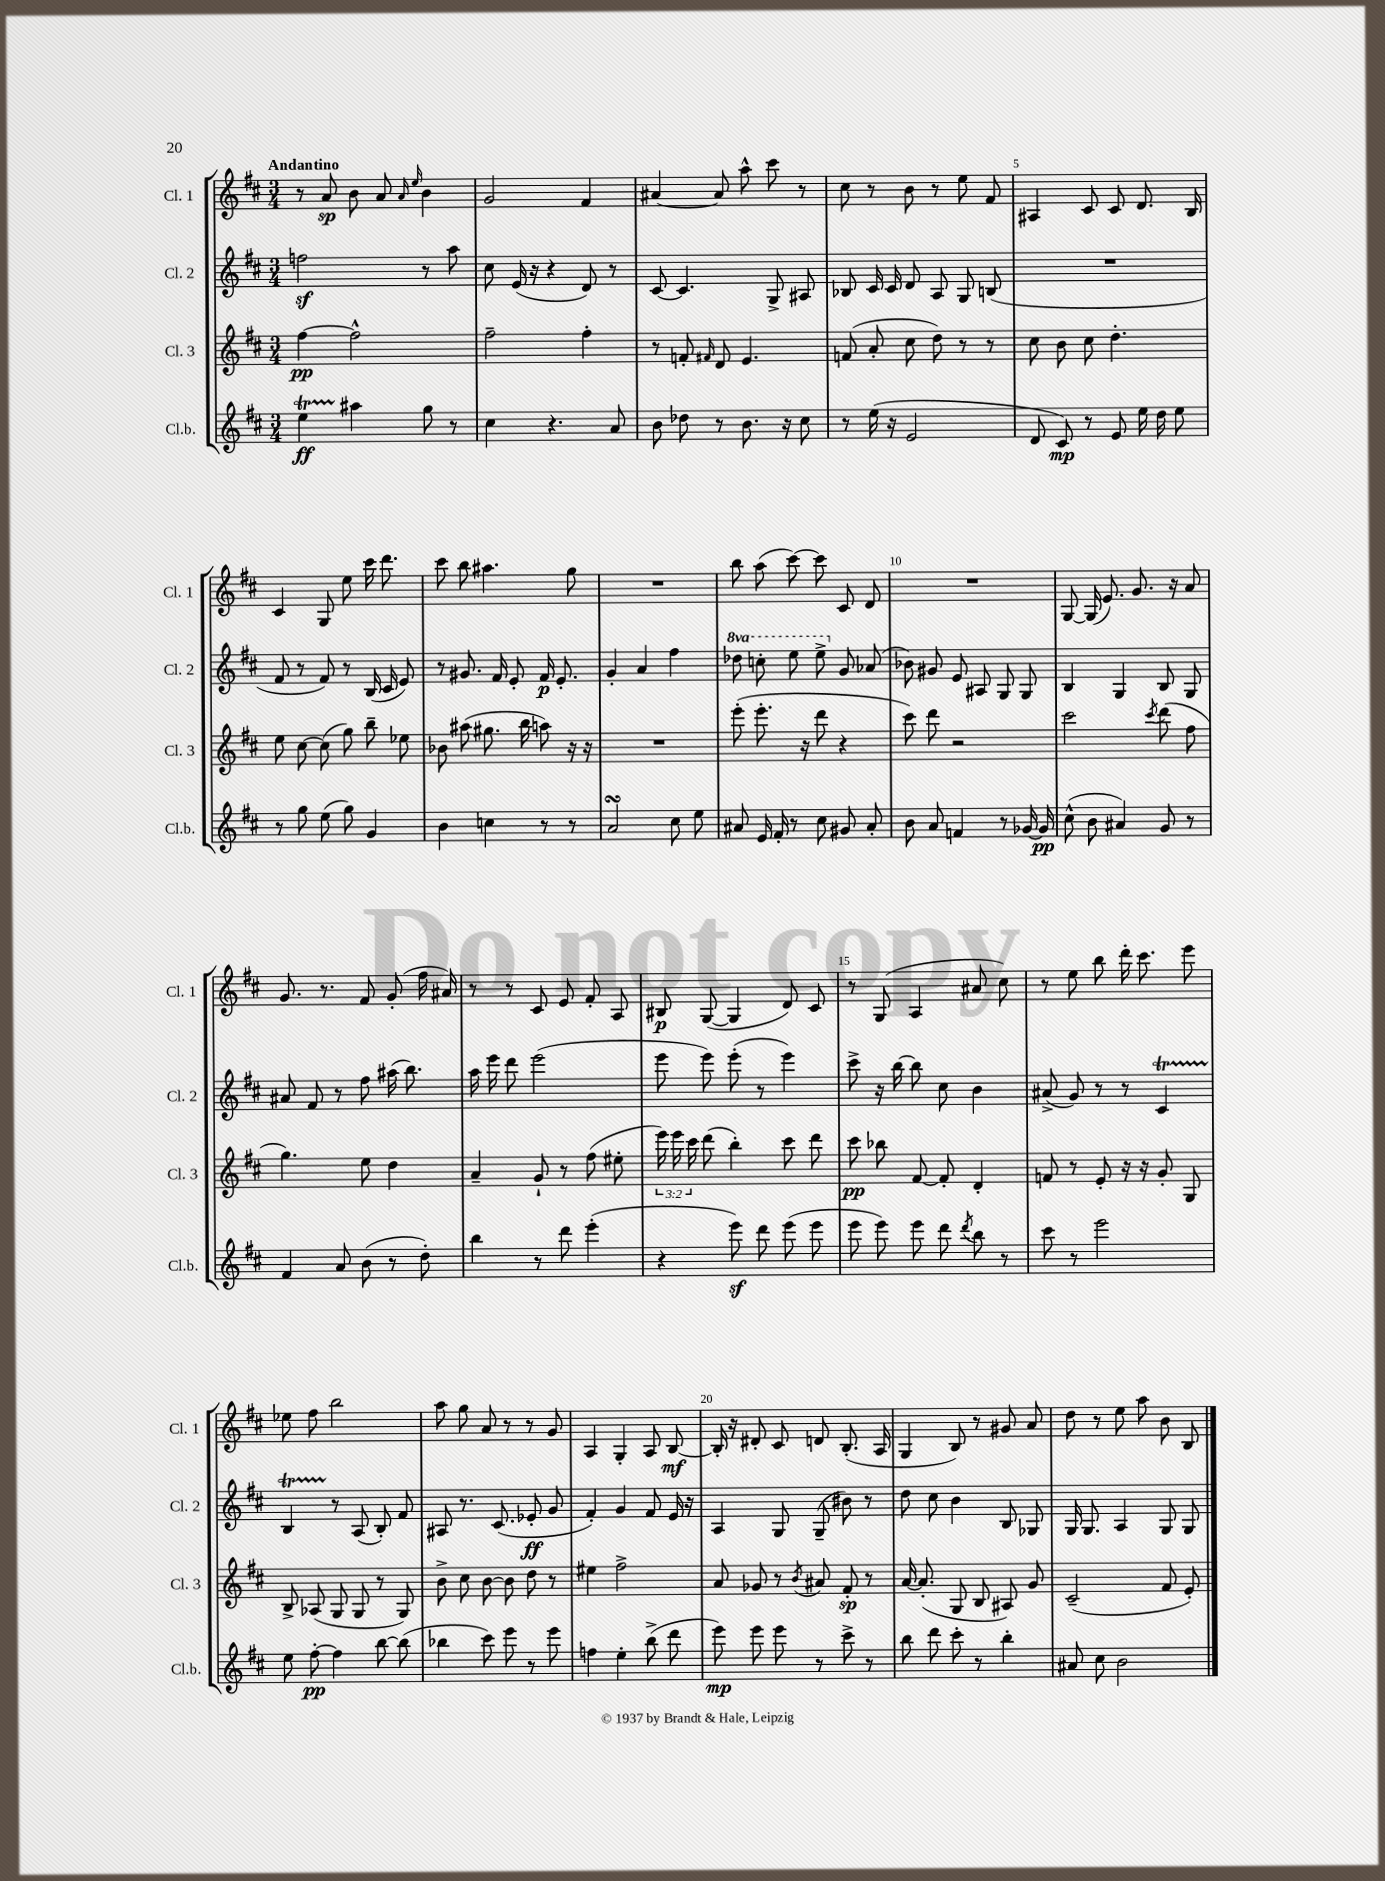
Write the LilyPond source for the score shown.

<<
\new StaffGroup <<
\new Staff = "s0" \with { instrumentName = "Cl. 1" shortInstrumentName = "Cl. 1" } {
    \clef treble \key d \major \numericTimeSignature \time 3/4 \tempo "Andantino"
    \autoBeamOff r8 a'8\sp b'8 a'8 \grace { a'16 e''16 } b'4 |
    g'2 fis'4 |
    ais'4~ ais'8 a''8-^ cis'''8 r8 |
    cis''8 r8 b'8 r8 e''8 fis'8 |
    ais4 cis'8 cis'8 d'8. b16 |
    cis'4 g8 e''8 cis'''16 d'''8. |
    cis'''8 b''8 ais''4. g''8 |
    R2. |
    b''8 a''8( cis'''8~) cis'''8 cis'8 d'8 |
    R2. |
    g8~ g16( e'8.) g'8. r16 a'8 |
    g'8. r8. fis'8 g'8-.( fis''16 ais'16) |
    r8 r8 cis'8 e'8 fis'8-. a8 |
    bis8\p g8~( g4 d'8) cis'8 |
    r8 g8( a4 ais'8 cis''8) |
    r8 e''8 b''8 d'''16-. cis'''8. e'''8 |
    ees''8 fis''8 b''2 |
    a''8 g''8 a'8 r8 r8 g'8 |
    a4 g4-. a8 b8~\mf |
    b16-. r16 dis'8-. cis'8 d'8 b8.-.( a16 |
    g4 b8) r8 gis'8 a'8 |
    d''8 r8 e''8 a''8 b'8 b8 \bar "|." |
}
\new Staff = "s1" \with { instrumentName = "Cl. 2" shortInstrumentName = "Cl. 2" } {
    \clef treble \key d \major \numericTimeSignature \time 3/4 \set Staff.ottavationMarkups = #ottavation-simple-ordinals
    \autoBeamOff f''2\sf r8 a''8 |
    cis''8 e'16( r16 r4 d'8) r8 |
    cis'8~ cis'4. g8-> ais8 |
    bes8 cis'16 cis'16 d'8 a8 g8 b8( |
    R2. |
    fis'8 r8 fis'8) r8 b16( cis'16 e'8) |
    r8 gis'8. fis'16 e'8-. fis'16\p e'8.-. |
    g'4-. a'4 fis''4 |
    \ottava #1 des'''8 c'''8-. e'''8 e'''8-> \ottava #0 g'8 aes'8( |
    bes'8) gis'8 e'8 ais8 g8 g8 |
    b4 g4 b8 g8 |
    ais'8 fis'8 r8 fis''8 ais''16( b''8.) |
    a''16 e'''16 d'''8 e'''2( |
    e'''8 e'''8) e'''8-.( r8 e'''4) |
    cis'''8-> r16 b''16~ b''8 cis''8 b'4 |
    ais'8->( g'8) r8 r8 cis'4\startTrillSpan |
    b4 r8\stopTrillSpan a8( b8-.) fis'8 |
    ais8 r8. cis'8.( ees'8-.\ff g'8 |
    fis'4-.) g'4 fis'8 e'16 r16 |
    a4 g8 g8--( bis'8) r8 |
    d''8 cis''8 b'4 b8 ges8 |
    g16 g8. a4 g8 g8 \bar "|." |
}
\new Staff = "s2" \with { instrumentName = "Cl. 3" shortInstrumentName = "Cl. 3" } {
    \clef treble \key d \major \numericTimeSignature \time 3/4 \override Staff.TupletNumber.text = #tuplet-number::calc-fraction-text
    \autoBeamOff fis''4~\pp fis''2-^ |
    fis''2-- fis''4-. |
    r8 f'8-. \grace { fis'16 } d'8 e'4. |
    f'8( a'8-. cis''8 d''8) r8 r8 |
    cis''8 b'8 cis''8 d''4.-. |
    e''8 cis''8~ cis''8( g''8) b''8-- ees''8 |
    bes'8 ais''8( gis''8. b''16 a''8) r16 r16 |
    R2. |
    e'''8-.( e'''8.-. r16 d'''8 r4 |
    cis'''8) d'''8 r2 |
    cis'''2 \acciaccatura { cis'''8 } d'''8( fis''8 |
    g''4.) e''8 d''4 |
    a'4-- g'8-! r8 fis''8( eis''8-. |
    \tuplet 3/2 { e'''16) e'''16 cis'''16 } d'''8( b''4-.) cis'''8 d'''8 |
    cis'''8\pp bes''8 fis'8~ fis'8-. d'4-. |
    f'8 r8 e'8-. r16 r16 g'8-. g8 |
    b8-> aes8( g8 g8 r8 g8) |
    b'8-> cis''8 b'8~ b'8 d''8 r8 |
    eis''4 fis''2-> |
    a'8 ges'8 r8 \acciaccatura { b'8 } ais'8 fis'8-.\sp r8 |
    a'16~ a'8.-.( g8 b8 ais8) g'8 |
    cis'2--( fis'8 e'8-.) \bar "|." |
}
\new Staff = "s3" \with { instrumentName = "Cl.b." shortInstrumentName = "Cl.b." } {
    \clef treble \key d \major \numericTimeSignature \time 3/4
    \autoBeamOff e''4\startTrillSpan\ff ais''4\stopTrillSpan g''8 r8 |
    cis''4 r4. a'8 |
    b'8 des''8 r8 b'8. r16 cis''8 |
    r8 e''16( r16 e'2 |
    d'8 cis'8\mp) r8 e'8 e''16 d''16 e''8 |
    r8 g''8 e''8( g''8) g'4 |
    b'4 c''4 r8 r8 |
    a'2\turn cis''8 e''8 |
    ais'8 e'16 fis'16-. r8 cis''8 gis'8 ais'8-. |
    b'8 a'8 f'4 r8 ges'16~ ges'16\pp |
    cis''8-^( b'8 ais'4) g'8 r8 |
    fis'4 a'8 b'8( r8 d''8-.) |
    b''4 r8 d'''8 e'''4-.( |
    r4 e'''8\sf) d'''8 e'''8( e'''8 |
    e'''8 e'''8) e'''8 d'''8 \acciaccatura { d'''8 } b''8 r8 |
    cis'''8 r8 e'''2 |
    e''8 fis''8~-.\pp fis''4 b''8~ b''8( |
    bes''4 cis'''8) e'''8 r8 e'''8 |
    f''4 e''4-. b''8->( d'''8 |
    e'''8\mp) e'''8 e'''8 r8 cis'''8-> r8 |
    b''8 d'''8 cis'''8-. r8 b''4-. |
    ais'8 cis''8 b'2 \bar "|." |
}
>>
>>
\layout { \context { \Score \override BarNumber.break-visibility = ##(#f #t #t) barNumberVisibility = #(every-nth-bar-number-visible 5) } }
